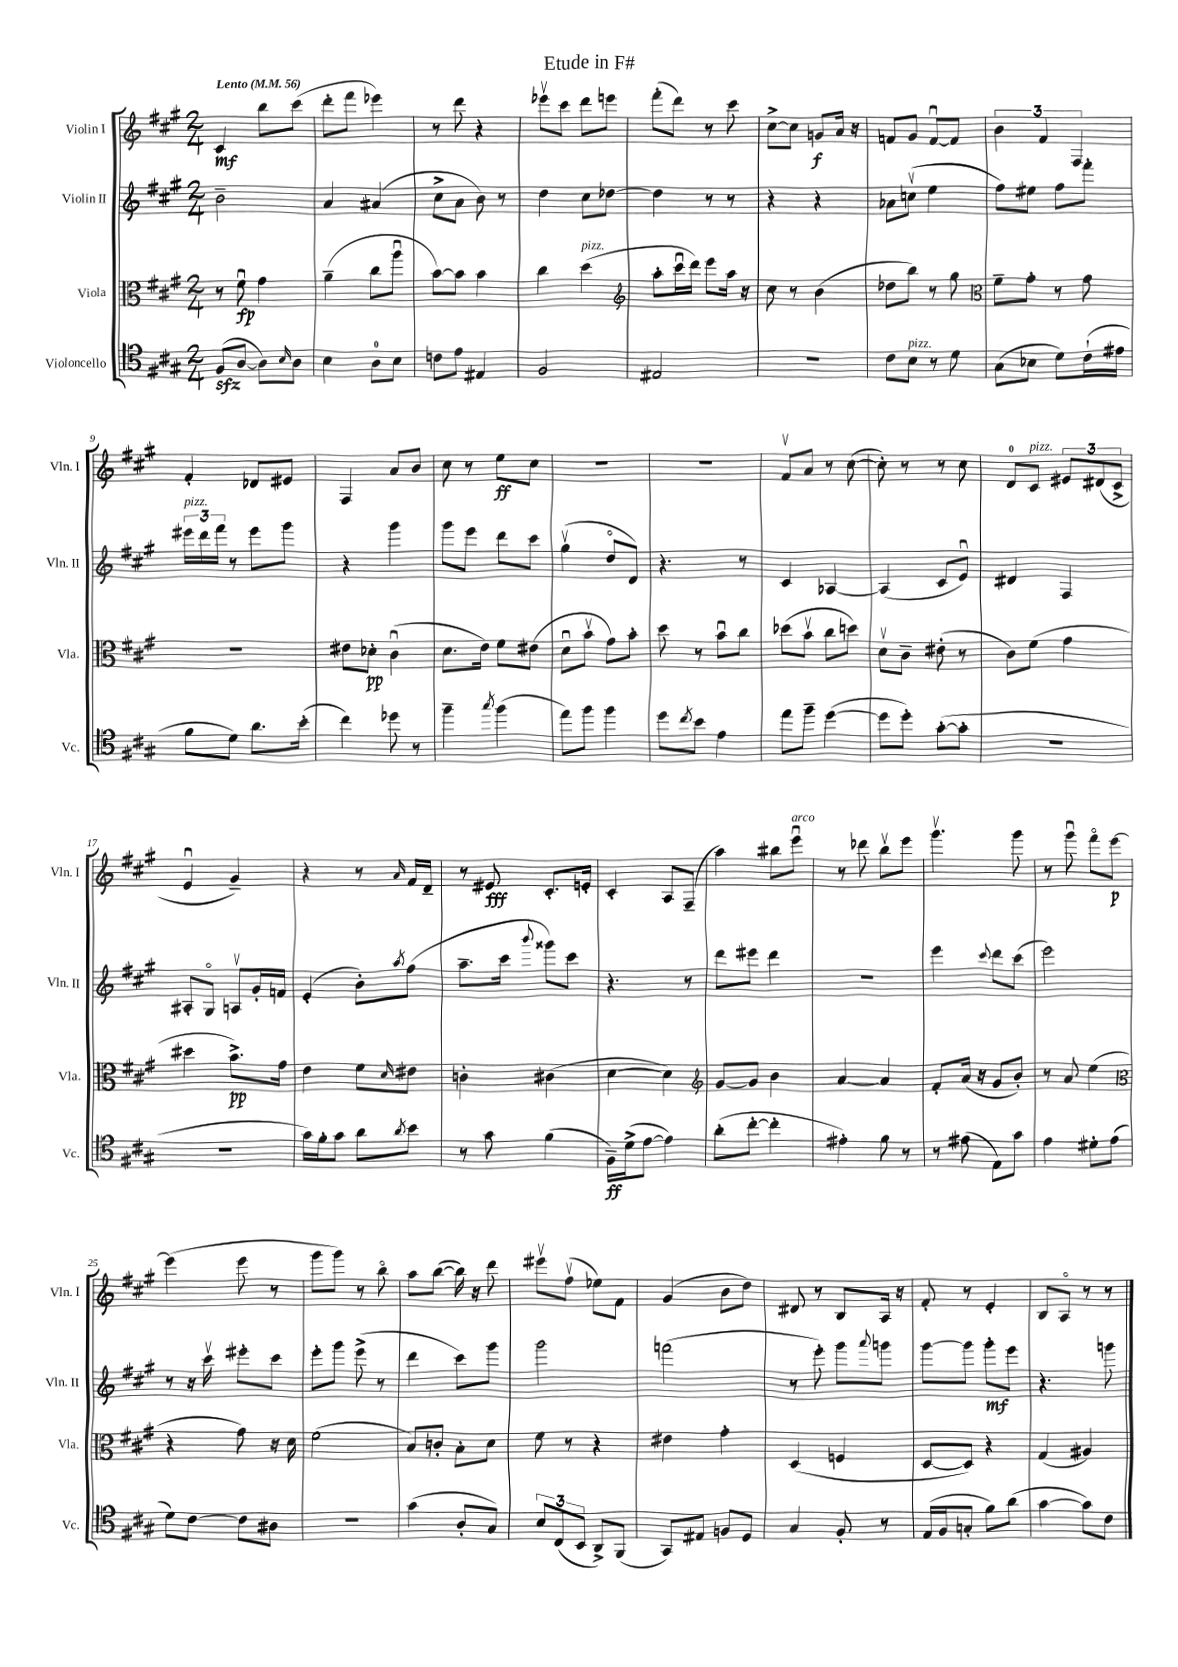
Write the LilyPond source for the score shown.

\header { title = "Etude in F#" }
<<
\new StaffGroup <<
\new Staff = "s0" \with { instrumentName = "Violin I" shortInstrumentName = "Vln. I" } {
    \clef treble \key a \major \numericTimeSignature \time 2/4 \tempo "Lento" 4 = 56
    cis'4\mf b''8 cis'''8( |
    d'''8-. fis'''8 ees'''4) |
    r8 d'''8 r4 |
    ees'''8\upbow cis'''8 d'''8 e'''8 |
    fis'''8-.( d'''8) r8 cis'''8 |
    cis''8~-> cis''8 g'8\f a'16 r16 |
    f'8 gis'8 f'8~\downbow f'8 |
    \tuplet 3/2 { b'4 fis'4 fis4 } |
    fis'4-. des'8 eis'8 |
    fis4 a'8 b'8 |
    cis''8 r8 e''8\ff cis''8 |
    r2 |
    R2 |
    fis'8\upbow a'8 r8 cis''8~( |
    cis''8-.) r8 r8 cis''8 |
    d'8-0 cis'8^\markup { \italic "pizz." } \tuplet 3/2 { eis'8 dis'8( cis'8-> } |
    e'4\downbow gis'4--) |
    r4 r8 \grace { a'16 } fis'16 d'16-- |
    r8 eis'8\fff cis'8.-. e'16-. |
    cis'4-. a8 fis8--( |
    a''4) bis''8 e'''8\downbow^\markup { \italic "arco" } |
    r8 des'''8 b''8\upbow e'''8 |
    gis'''4.\upbow gis'''8 |
    r8 gis'''8\downbow fis'''8\flageolet e'''8~\p |
    e'''4( e'''8 r8 |
    gis'''8 gis'''8) r8 b''8\flageolet |
    a''8 b''8~( b''16) r16 d'''8 |
    eis'''8\upbow fis''8\upbow( ees''8) fis'8 |
    gis'4( b'8 d''8) |
    dis'8 r8 b8 a16 r16 |
    fis'8-. r8 e'4-. |
    b8 a8\flageolet r8 r8 \bar "|." |
}
\new Staff = "s1" \with { instrumentName = "Violin II" shortInstrumentName = "Vln. II" } {
    \clef treble \key a \major \numericTimeSignature \time 2/4
    b'2-- |
    a'4 ais'4( |
    cis''8-> a'8 b'8) r8 |
    d''4 cis''8 des''8~ |
    des''4 r8 r8 |
    r4 r4 |
    aes'8 c''8\upbow( e''4 |
    fis''8) eis''8 fis''8 fis'''8-. |
    \tuplet 3/2 { eis'''16^\markup { \italic "pizz." } d'''16 fis'''16 } r8 eis'''8 gis'''8 |
    r4 gis'''4 |
    gis'''8 e'''8 d'''8 cis'''8 |
    gis''4\upbow( d''8\flageolet d'8) |
    r4. r8 |
    cis'4 aes4~ |
    aes4( cis'8 e'8\downbow) |
    dis'4 fis4 |
    ais8-. gis8\flageolet a8\upbow gis'16-. f'16 |
    e'4-.( b'8-.) \acciaccatura { a''8 } fis''8( |
    a''8.-- cis'''16 \appoggiatura { b'''8 } gisis'''8) cis'''8 |
    r4. r8 |
    d'''8 eis'''8 d'''4 |
    r2 |
    e'''4 \appoggiatura { cis'''8 } d'''8 cis'''8( |
    e'''2) |
    r8 r16 cis'''16\upbow eis'''8-. cis'''8 |
    e'''8-. gis'''8 e'''8->( r8 |
    d'''4 cis'''8) gis'''8 |
    gis'''2 |
    f'''2( |
    r8 e'''8-.) gis'''8 \appoggiatura { a'''8 } g'''8 |
    gis'''8~ gis'''8 gis'''8-.\mf e'''8 |
    r4. g'''8 \bar "|." |
}
\new Staff = "s2" \with { instrumentName = "Viola" shortInstrumentName = "Vla." } {
    \clef alto \key a \major \numericTimeSignature \time 2/4
    r8 fis'8\downbow\fp gis'4 |
    a'4--( cis''8 a''8\downbow |
    b'8~) b'8 b'4 |
    cis''4 d''4^\markup { \italic "pizz." }( |
    \clef treble a''8-. cis'''16\downbow d'''16) e'''8 a''16 r16 |
    cis''8 r8 b'4( |
    des''8 b''8) r8 gis''8 |
    \clef alto fis'8-- gis'8-. r8 gis'8 |
    r2 |
    eis'8 des'8-.\pp cis'4\downbow( |
    d'8. e'16) fis'8 eis'8( |
    d'8\downbow b'8\upbow gis'8) b'8-. |
    d''8 r8 b'8\downbow cis''8 |
    des''8( b'8\upbow cis''8 d''8) |
    d'8\upbow cis'8-- eis'8-.( r8 |
    cis'8) fis'8( gis'4 |
    dis''4 b'8.->\pp) gis'16 |
    e'4 fis'8 \grace { d'16 } eis'8 |
    c'4-. cis'4( |
    d'4~ d'4) |
    \clef treble gis'8~ gis'8 b'4 |
    a'4~ a'4 |
    fis'8-. a'16( r16 gis'8 b'8-.) |
    r8 a'8 e''4( |
    \clef alto r4 gis'8) r16 d'16 |
    fis'2( |
    b8) c'8-. b8-. d'8 |
    fis'8 r8 r4 |
    eis'4 gis'4-. |
    d4( f4 |
    d8~ d8) r4 |
    gis4( ais4) \bar "|." |
}
\new Staff = "s3" \with { instrumentName = "Violoncello" shortInstrumentName = "Vc." } {
    \clef tenor \key a \major \numericTimeSignature \time 2/4
    fis8\sfz( a8~ a8) \grace { b16 } a8 |
    b4 a8-0 b8 |
    c'8 e'8 eis4 |
    fis2 |
    eis2 |
    r2 |
    cis'8 b8^\markup { \italic "pizz." } r8 d'8 |
    gis8( bes8 d'8) cis'16-!( eis'16 |
    fis'8 d'8) a'8. b'16-.( |
    cis''4) des''8 r8 |
    fis''4-- \acciaccatura { gis''8 } fis''4( |
    e''8) fis''8 fis''4 |
    d''8 \acciaccatura { cis''8 } b'8 e'4 |
    e''8 fis''8-- d''4~( |
    d''8 d''8-.) gis'8~-.( gis'8-. |
    R2 |
    R2 |
    gis'16) fis'16-. gis'8 a'8 \acciaccatura { a'8 } b'8 |
    r8 gis'8 fis'4( |
    fis16--\ff) d'16->( e'8~ e'4) |
    a'8-.( cis''8~-. cis''4-. |
    eis'4-.) fis'8 r8 |
    r8 eis'8( e8) gis'8 |
    e'4 dis'8-. e'8( |
    d'8) cis'8~ cis'8 ais8 |
    r2 |
    gis'4( a8-. gis8) |
    \tuplet 3/2 { b8 cis8( b,8 } a,8->) fis,8( |
    gis,8) eis8 f8 d8 |
    gis4 fis8-. r8 |
    e16( fis16 g8-. fis'8) a'8( |
    gis'4~ gis'8) cis'8 \bar "|." |
}
>>
>>
